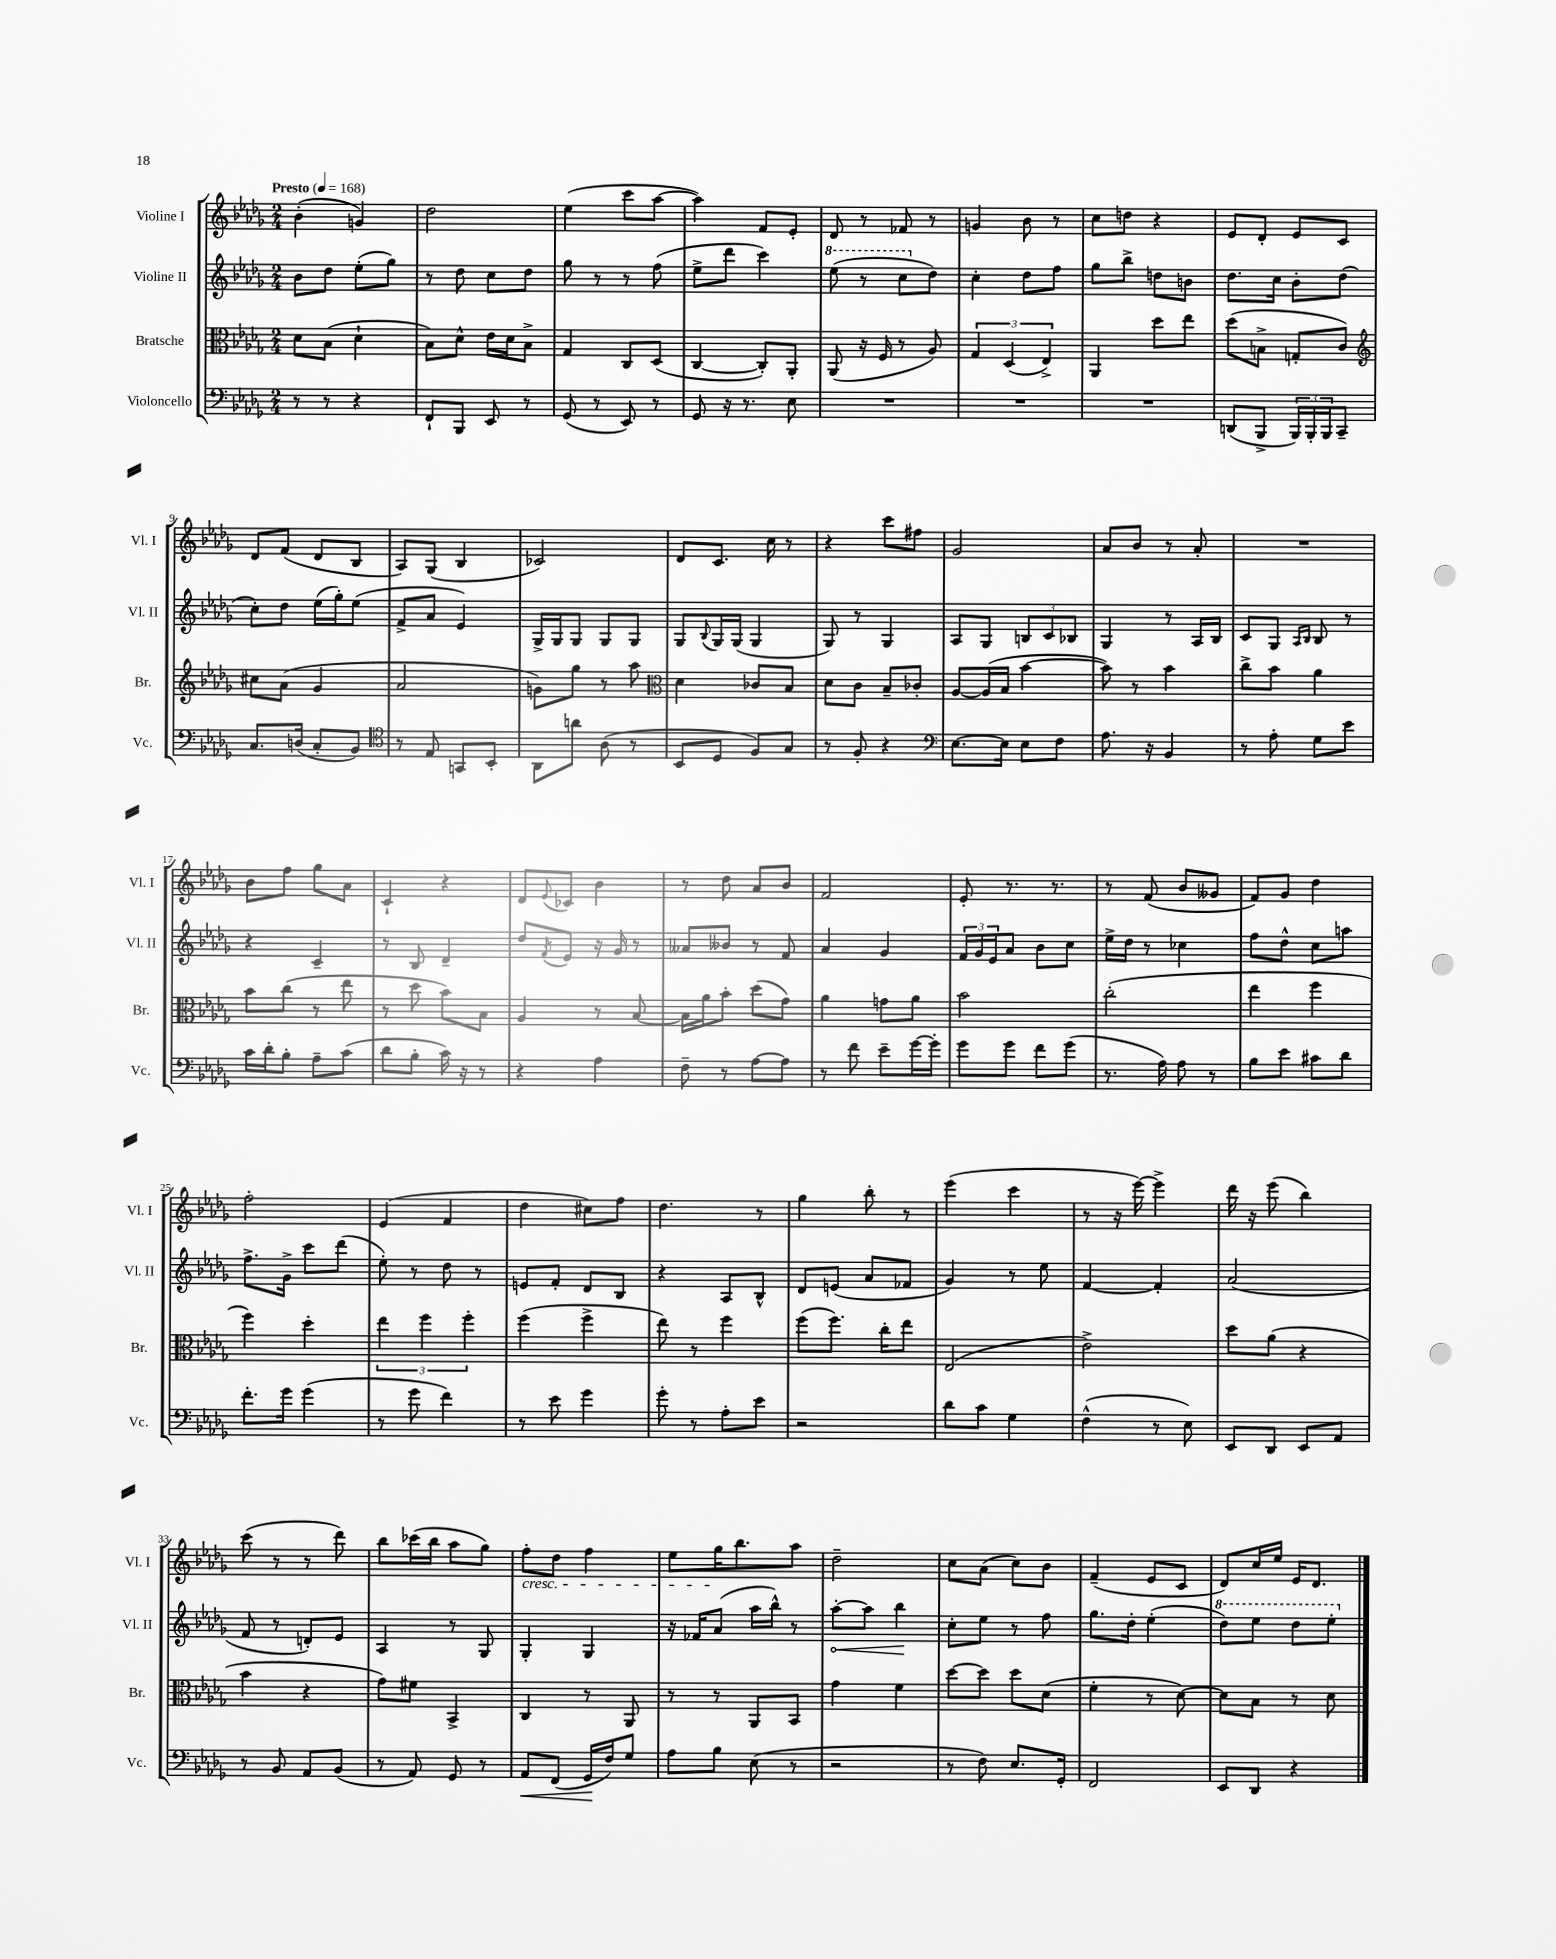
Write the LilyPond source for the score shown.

<<
\new StaffGroup <<
\new Staff = "s0" \with { instrumentName = "Violine I" shortInstrumentName = "Vl. I" } {
    \clef treble \key des \major \numericTimeSignature \time 2/4 \tempo "Presto" 4 = 168
    bes'4-.( g'4) |
    des''2 |
    ees''4( c'''8 aes''8~ |
    aes''4) f'8 ees'8-. |
    des'8 r8 fes'8 r8 |
    g'4 bes'8 r8 |
    c''8 d''8 r4 |
    ees'8 des'8-. ees'8 c'8 |
    des'8 f'8( des'8 bes8 |
    aes8) ges8( bes4 |
    ces'2) |
    des'8 c'8. c''16 r8 |
    r4 c'''8 fis''8 |
    ges'2 |
    aes'8 bes'8 r8 aes'8-. |
    R2 |
    bes'8 f''8 ges''8 aes'8 |
    c'4-! r4 |
    des'8 \appoggiatura { ees'8 } ces'8 bes'4 |
    r8 des''8 aes'8 bes'8 |
    f'2 |
    ees'8-. r8. r8. |
    r8 f'8( bes'8 geses'8 |
    f'8) ges'8 des''4 |
    f''2-. |
    ees'4( f'4 |
    des''4 cis''8) f''8 |
    des''4. r8 |
    ges''4 bes''8-. r8 |
    ees'''4( c'''4 |
    r8 r16 ees'''16~) ees'''4-> |
    des'''16 r16 ees'''8( bes''4) |
    c'''8( r8 r8 des'''8) |
    bes''8 ces'''16( bes''16 aes''8 ges''8) |
    f''8-.\cresc des''8 f''4 |
    ees''8 ges''16\! bes''8. aes''8 |
    des''2-- |
    c''8 aes'8( c''8) bes'8 |
    f'4--( ees'8 c'8 |
    des'8) c''16 ees''16 ees'16 des'8. \bar "|." |
}
\new Staff = "s1" \with { instrumentName = "Violine II" shortInstrumentName = "Vl. II" } {
    \clef treble \key des \major \numericTimeSignature \time 2/4
    bes'8 des''8 ees''8-.( ges''8) |
    r8 des''8 c''8 des''8 |
    ges''8 r8 r8 f''8( |
    ees''8-> des'''8 c'''4) |
    \ottava #1 ees'''8( r8 c'''8 \ottava #0 des''8) |
    c''4-. des''8 f''8 |
    ges''8 bes''8-> d''8 b'8 |
    des''8. c''16 bes'8-. des''8( |
    c''8-.) des''8 ees''16( ges''16-.) ees''8( |
    f'8-> aes'8 ees'4) |
    ges16-> ges16 ges8 ges8 ges8 |
    ges8 \appoggiatura { bes8 } ges16 ges16( ges4 |
    ges8) r8 ges4 |
    aes8 ges8 \tuplet 3/2 { b8 c'8 bes8 } |
    ges4 r8 aes16 bes16 |
    c'8 ges8 \grace { aes16 bes16 } bes8 r8 |
    r4 c'4-- |
    r8 bes8 des'4-- |
    des''8 \acciaccatura { f'8 } ees'8 r16 ges'16 r8 |
    aeses'8 beses'8 r8 f'8 |
    aes'4 ges'4 |
    \tuplet 3/2 { f'16 ges'16 ees'16 } aes'8 bes'8 c''8 |
    ees''16-> des''16 r8 ces''4 |
    f''8 des''8-^ c''8 a''8 |
    f''8.-> ges'16-> c'''8 des'''8( |
    ees''8-.) r8 des''8 r8 |
    e'8 f'8-. des'8 bes8 |
    r4 aes8 bes8-^ |
    des'8 e'8( aes'8 fes'8 |
    ges'4) r8 ees''8 |
    f'4~ f'4-. |
    aes'2( |
    f'8 r8 d'8-.) ees'8 |
    aes4 r8 ges8 |
    ges4-. ges4 |
    r16 fes'16 aes'8( aes''16 bes''16-^) r8 |
    \once \override Hairpin.circled-tip = ##t aes''8~-.\< aes''8 bes''4\! |
    c''8-. ees''8 r8 f''8 |
    ges''8. des''16-. ees''4-.( |
    \ottava #1 des'''8) ees'''8 des'''8 ees'''8-. \ottava #0 \bar "|." |
}
\new Staff = "s2" \with { instrumentName = "Bratsche" shortInstrumentName = "Br." } {
    \clef alto \key des \major \numericTimeSignature \time 2/4
    des'8 bes8( des'4-! |
    bes8) des'8-^ ees'16 des'16 bes8-> |
    ges4 c8 des8( |
    c4~ c8-.) aes,8-. |
    aes,8( r16 f16 r8 aes8) |
    \tuplet 3/2 { ges4 des4( ees4->) } |
    aes,4 des''8 ees''8 |
    des''8( b8-> g8-. c'8) |
    \clef treble cis''8 aes'8( ges'4 |
    aes'2 |
    g'8) ges''8 r8 aes''8 |
    \clef alto des'4 ces'8 bes8 |
    des'8 c'8 bes8-- ces'8-. |
    aes8~ aes16( bes16 bes'4~ |
    bes'8) r8 bes'4 |
    c''8-> bes'8 aes'4 |
    bes'8 c''8( r8 ees''8 |
    r8 des''8 bes'8) bes8 |
    aes4 r8 bes8~ |
    bes16 aes'16 bes'8-. des''8( ges'8) |
    aes'4 g'8 aes'8 |
    bes'2 |
    c''2-.( |
    ees''4 f''4 |
    f''4) des''4-. |
    \tuplet 3/2 { ees''4 f''4 f''4-. } |
    f''4( f''4-> |
    ees''8) r8 f''4 |
    f''8( f''8.) c''16-. ees''8 |
    ees2( |
    ees'2->) |
    des''8 aes'8( r4 |
    bes'4 r4 |
    ges'8) fis'8 bes,4-> |
    c4 r8 aes,8 |
    r8 r8 aes,8 bes,8 |
    ges'4 f'4 |
    des''8~ des''8 des''8 des'8( |
    f'4-. r8 des'8~) |
    des'8 bes8 r8 des'8 \bar "|." |
}
\new Staff = "s3" \with { instrumentName = "Violoncello" shortInstrumentName = "Vc." } {
    \clef bass \key des \major \numericTimeSignature \time 2/4
    r8 r8 r4 |
    f,8-! bes,,8 ees,8 r8 |
    ges,8( r8 ees,8) r8 |
    ges,8 r16 r8. ees8 |
    R2 |
    R2 |
    R2 |
    d,8( bes,,8-> \tuplet 3/2 { bes,,16) bes,,16-. bes,,16 } c,8-- |
    c8. d16( c8-. bes,8) |
    \clef tenor r8 ees8 g,8 bes,8-. |
    aes,8 a'8 aes8( r8 |
    bes,8 des8 f8) ges8 |
    r8 f8-. r4 |
    \clef bass ees8.~ ees16 ees8 f8 |
    aes8. r16 bes,4 |
    r8 aes8-. ges8 ees'8 |
    c'16 des'16-. bes8-. aes8-- c'8( |
    des'8 bes8-. c'16) r16 r8 |
    r4 aes4 |
    f8-- r8 aes8~ aes8 |
    r8 f'8 ees'8-- ges'16~ ges'16-. |
    ges'8 ges'8 f'8 ges'8( |
    r8. aes16) aes8 r8 |
    bes8 ees'8 cis'8 des'8 |
    f'8.-. ges'16 ges'4( |
    r8 ges'8 f'4) |
    r8 ees'8 ges'4 |
    ges'8-. r8 aes8-. ees'8 |
    r2 |
    des'8 c'8 ges4 |
    f4-^( r8 ees8) |
    ees,8 des,8 ees,8 aes,8 |
    r8 bes,8 aes,8 bes,8( |
    r8 aes,8) ges,8 r8 |
    aes,8\< f,8( ges,16\! f16) ges8 |
    aes8 bes8 ees8( r8 |
    r2 |
    r8 f8) ees8. ges,16-. |
    f,2 |
    ees,8 des,8 r4 \bar "|." |
}
>>
>>
